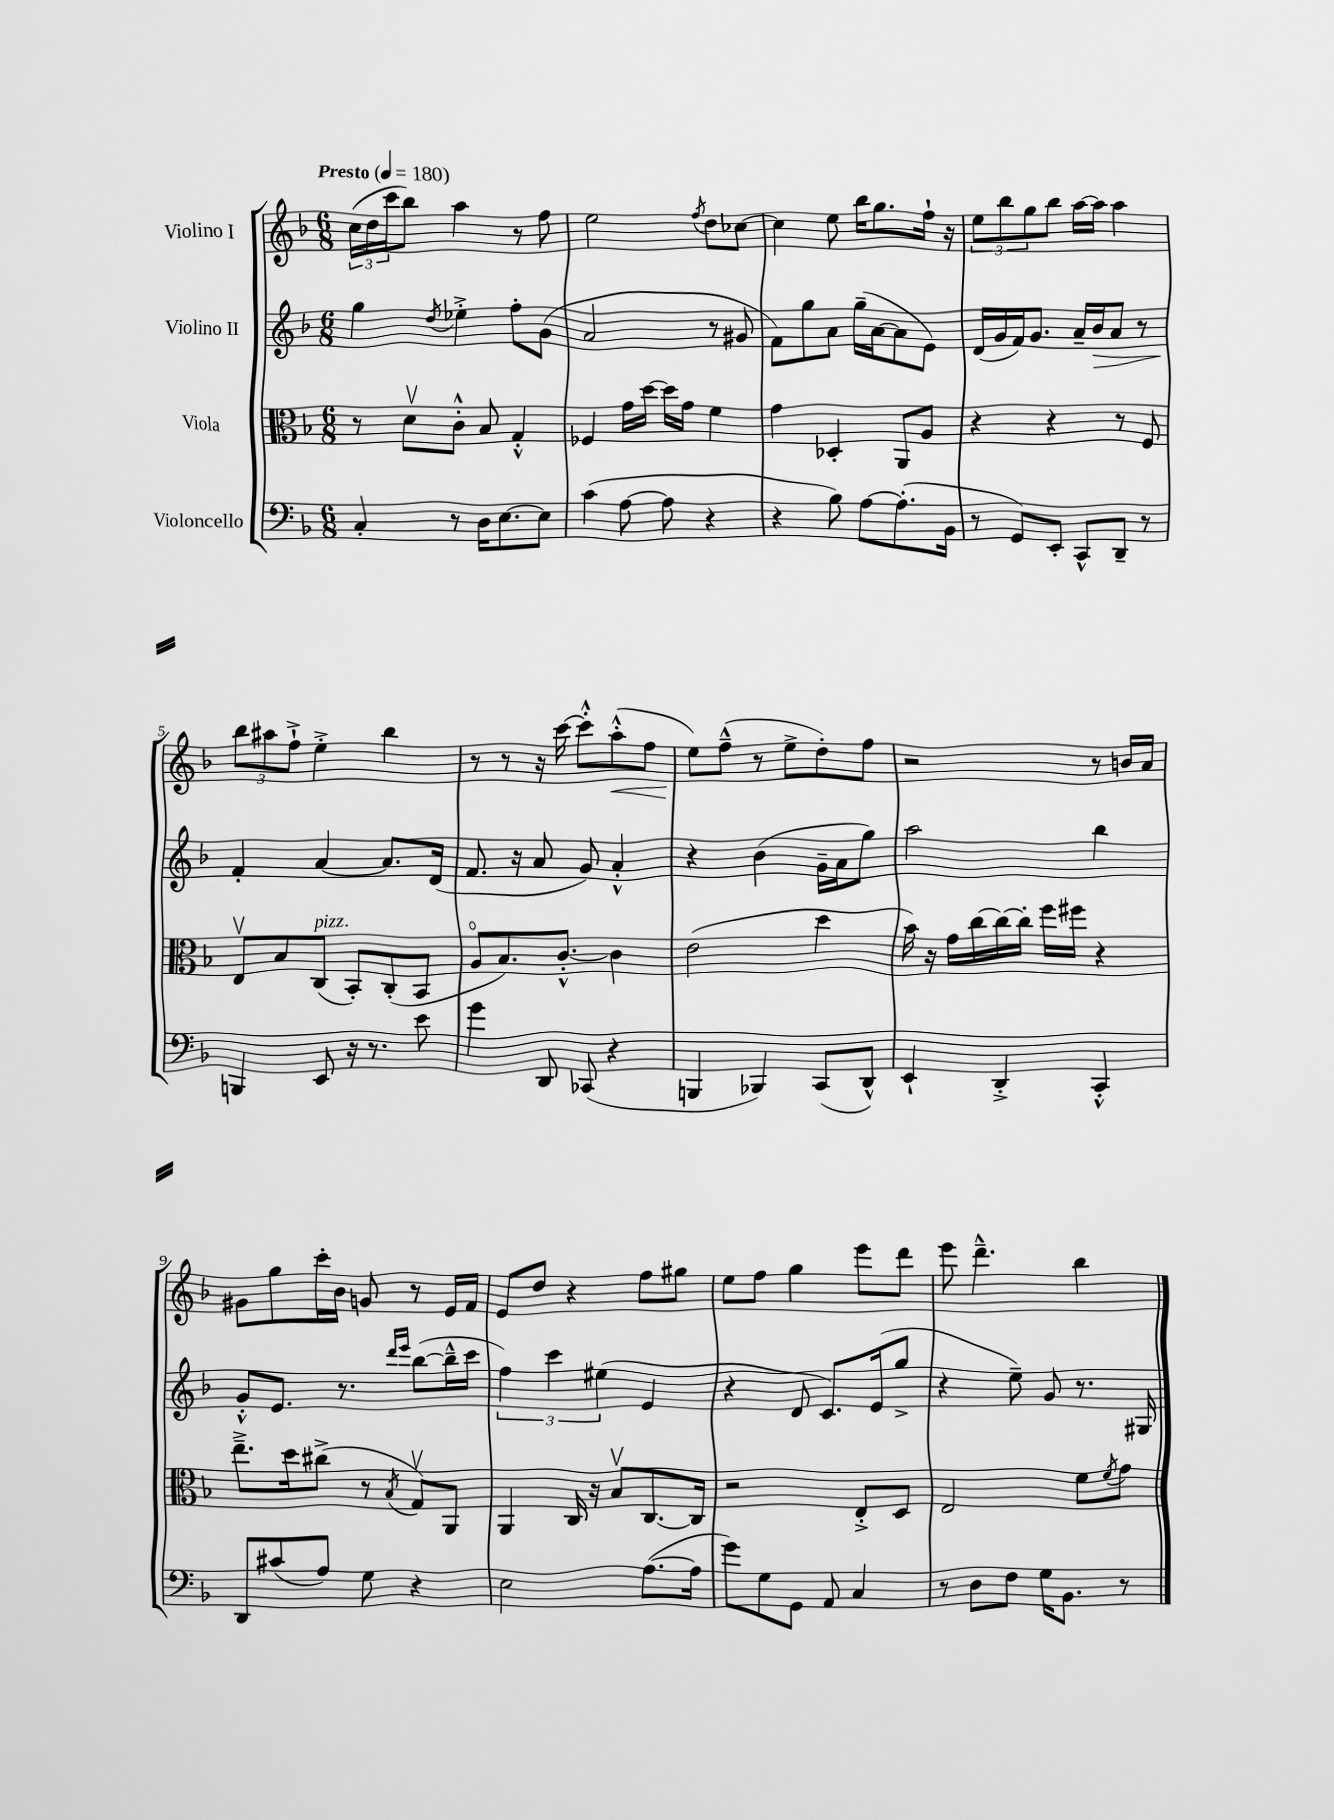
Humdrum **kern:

**kern	**kern	**kern	**dynam	**kern	**dynam
*part4	*part3	*part2	*part2	*part1	*part1
*staff4	*staff3	*staff2	*staff2	*staff1	*staff1
*I"Violoncello	*I"Viola	*I"Violino II	*	*I"Violino I	*
*clefF4	*clefC3	*clefG2	*	*clefG2	*
*k[b-]	*k[b-]	*k[b-]	*	*k[b-]	*
*M6/8	*M6/8	*M6/8	*	*M6/8	*
*MM180	*MM180	*MM180	*	*MM180	*
=1	=1	=1	=1	=1	=1
!	!	!	!	!LO:TX:a:B:t=Presto	!
4C'/	8r	4gg\	.	(24cc\LL	.
.	.	.	.	24dd\	.
.	.	.	.	24ccc\J	.
.	8dv\L	.	.	8bb-\J)	.
.	.	8qdd/	.	.	.
8r	8c'^^\J	4ee-X'^\	.	4aa\	.
16D\KL	8B-/	.	.	.	.
[8.E\	.	.	.	.	.
.	4G'^^/	8ff'\L	.	8r	.
8E\J]	.	(8g\J	.	8ff\	.
=2	=2	=2	=2	=2	=2
(4c\	4F-X/	2a/	.	2ee\	.
[8A\	16g\LL	.	.	.	.
.	[16dd\JJ	.	.	.	.
8A\]	16dd\LL]	.	.	.	.
.	16g\JJ	.	.	.	.
.	.	.	.	8qff/	.
4r	4f\	8r	.	8dd\L	.
.	.	8g#X/	.	[8cc-X\J	.
=3	=3	=3	=3	=3	=3
4r	4g\	8f\L)	.	4cc-\]	.
.	.	8gg\	.	.	.
8B-\)	4D-X'/	8a\J	.	8ee\	.
[8A\L	.	(16gg~\LL	.	16bb-\KL	.
.	.	[16a\J	.	8.gg\	.
(8.A'\]	8AA/L	8a\]	.	.	.
.	8A/J	8e\J)	.	16ff`\Jk	.
16BB-\Jk	.	.	.	16r	.
=4	=4	=4	=4	=4	=4
8r	4r	(16d/LL	.	12ee\L	.
.	.	16g/	.	.	.
.	.	.	.	12bb-\	.
8GG/L)	.	16f/J)	.	.	.
.	.	.	.	12gg\	.
.	.	8.g/J	.	.	.
8EE'/J	4r	.	.	8bb-\J	.
8CC^^/L	.	16a~/LL	.	[16aa\LL	.
!	!	!	!LO:HP:b	!	!
.	.	16b-/J	>	16aa\JJ]	.
8DD~/J	8r	8a/J	.	4aa\	.
8r	8F/	8r	.	.	.
!!LO:LB:g=z
=5	=5	=5	=5	=5	=5
4BBBn/	8Ev/L	4f'/	.	12bb-\L	.
.	.	.	.	12aa#X\	.
.	8B-/	.	.	.	.
.	.	.	.	12ff`^\J	.
!	!LO:TX:a:i:t=pizz.	!	!	!	!
8EE/	(8C/J	[4a/	]	4ee'^\	.
16r	8BB-'/L)	.	.	.	.
8.r	.	.	.	.	.
.	(8C'/	8.a/L]	.	4bb-\	.
8e\	8BB-/J	.	.	.	.
.	.	(16d/Jk	.	.	.
=6	=6	=6	=6	=6	=6
4g\	8A/L	8.f/	.	8r	.
.	8.B-/)	.	.	8r	.
.	.	16r	.	.	.
8DD/	.	8a/	.	16r	.
.	[8.c'^^/J	.	.	[16ccc\	.
(8CC-X/	.	8g/)	.	8ccc'^^\L]	.
!	!	!	!	!	!LO:HP:b
4r	4c\]	4a'^^/	.	(8aa'^^\	<
.	.	.	.	8ff\J	.
=7	=7	=7	=7	=7	=7
4BBBn/	(2e\	4r	.	8ee\L)	.
.	.	.	.	(8ff~^^\J	[
4BBB-X/)	.	(4b-\	.	8r	.
.	.	.	.	8ee^\L	.
(8CC/L	4dd\	16g~\LL	.	8dd'\)	.
.	.	16a\J	.	.	.
8DD^^/J)	.	8gg\J)	.	8ff\J	.
=8	=8	=8	=8	=8	=8
4EE`/	16b-\)	2aa\	.	2r	.
.	16r	.	.	.	.
.	16g\LL	.	.	.	.
.	[16cc\	.	.	.	.
4DD'^/	16cc\_	.	.	.	.
.	16cc'\JJ]	.	.	.	.
.	16ff\LL	.	.	.	.
.	16ff#X\JJ	.	.	.	.
4CC'^^/	4r	4bb-\	.	8r	.
.	.	.	.	16bn/LL	.
.	.	.	.	16a/JJ	.
!!LO:LB:g=z
=9	=9	=9	=9	=9	=9
8DD/L	8.ee~^\L	8g'^^/L	.	8g#X\L	.
(8c#X/	.	8.e/J	.	8gg\	.
.	16dd\k	.	.	.	.
8A/J)	(8cc#X^\J	.	.	16ccc'\L	.
.	.	8.r	.	16b-\JJ	.
8G\	8r	.	.	8gn/	.
.	.	16qqddd/LL	.	.	.
.	8qB-/	16qqeee/JJ	.	.	.
4r	8Gv/L)	([8bb-\L	.	8r	.
.	8AA/J	16bb-~^^\L]	.	16e/LL	.
.	.	16ccc\JJ	.	16f/JJ	.
=10	=10	=10	=10	=10	=10
2E\	4AA/	6ff\)	.	8e/L	.
.	.	.	.	8dd/J	.
.	.	6ccc\	.	.	.
.	16C/	.	.	4r	.
.	16r	.	.	.	.
.	.	(6ee#X\	.	.	.
.	8B-v/L	.	.	.	.
([8.A\L	[8.C/	4e/	.	8ff\L	.
.	.	.	.	8gg#X\J	.
16A\Jk]	16C/Jk]	.	.	.	.
=11	=11	=11	=11	=11	=11
8g\L)	2r	4r	.	8ee\L	.
8G\	.	.	.	8ff\J	.
8GG\J	.	8d/	.	4gg\	.
8AA/	.	8.c/L)	.	.	.
4C/	8E'^/L	.	.	8eee\L	.
.	.	(16e/k	.	.	.
.	8D/J	8gg^/J	.	8ddd\J	.
=12	=12	=12	=12	=12	=12
8r	2E/	4r	.	8eee\	.
8D\L	.	.	.	4.ddd~^^\	.
8F\J	.	8ee~\)	.	.	.
16G\KL	.	8g/	.	.	.
8.BB-\J	.	.	.	.	.
.	8f\L	8.r	.	4bb-\	.
.	8qf/	.	.	.	.
8r	8g\J	.	.	.	.
.	.	16G#X/	.	.	.
==	==	==	==	==	==
*-	*-	*-	*-	*-	*-
